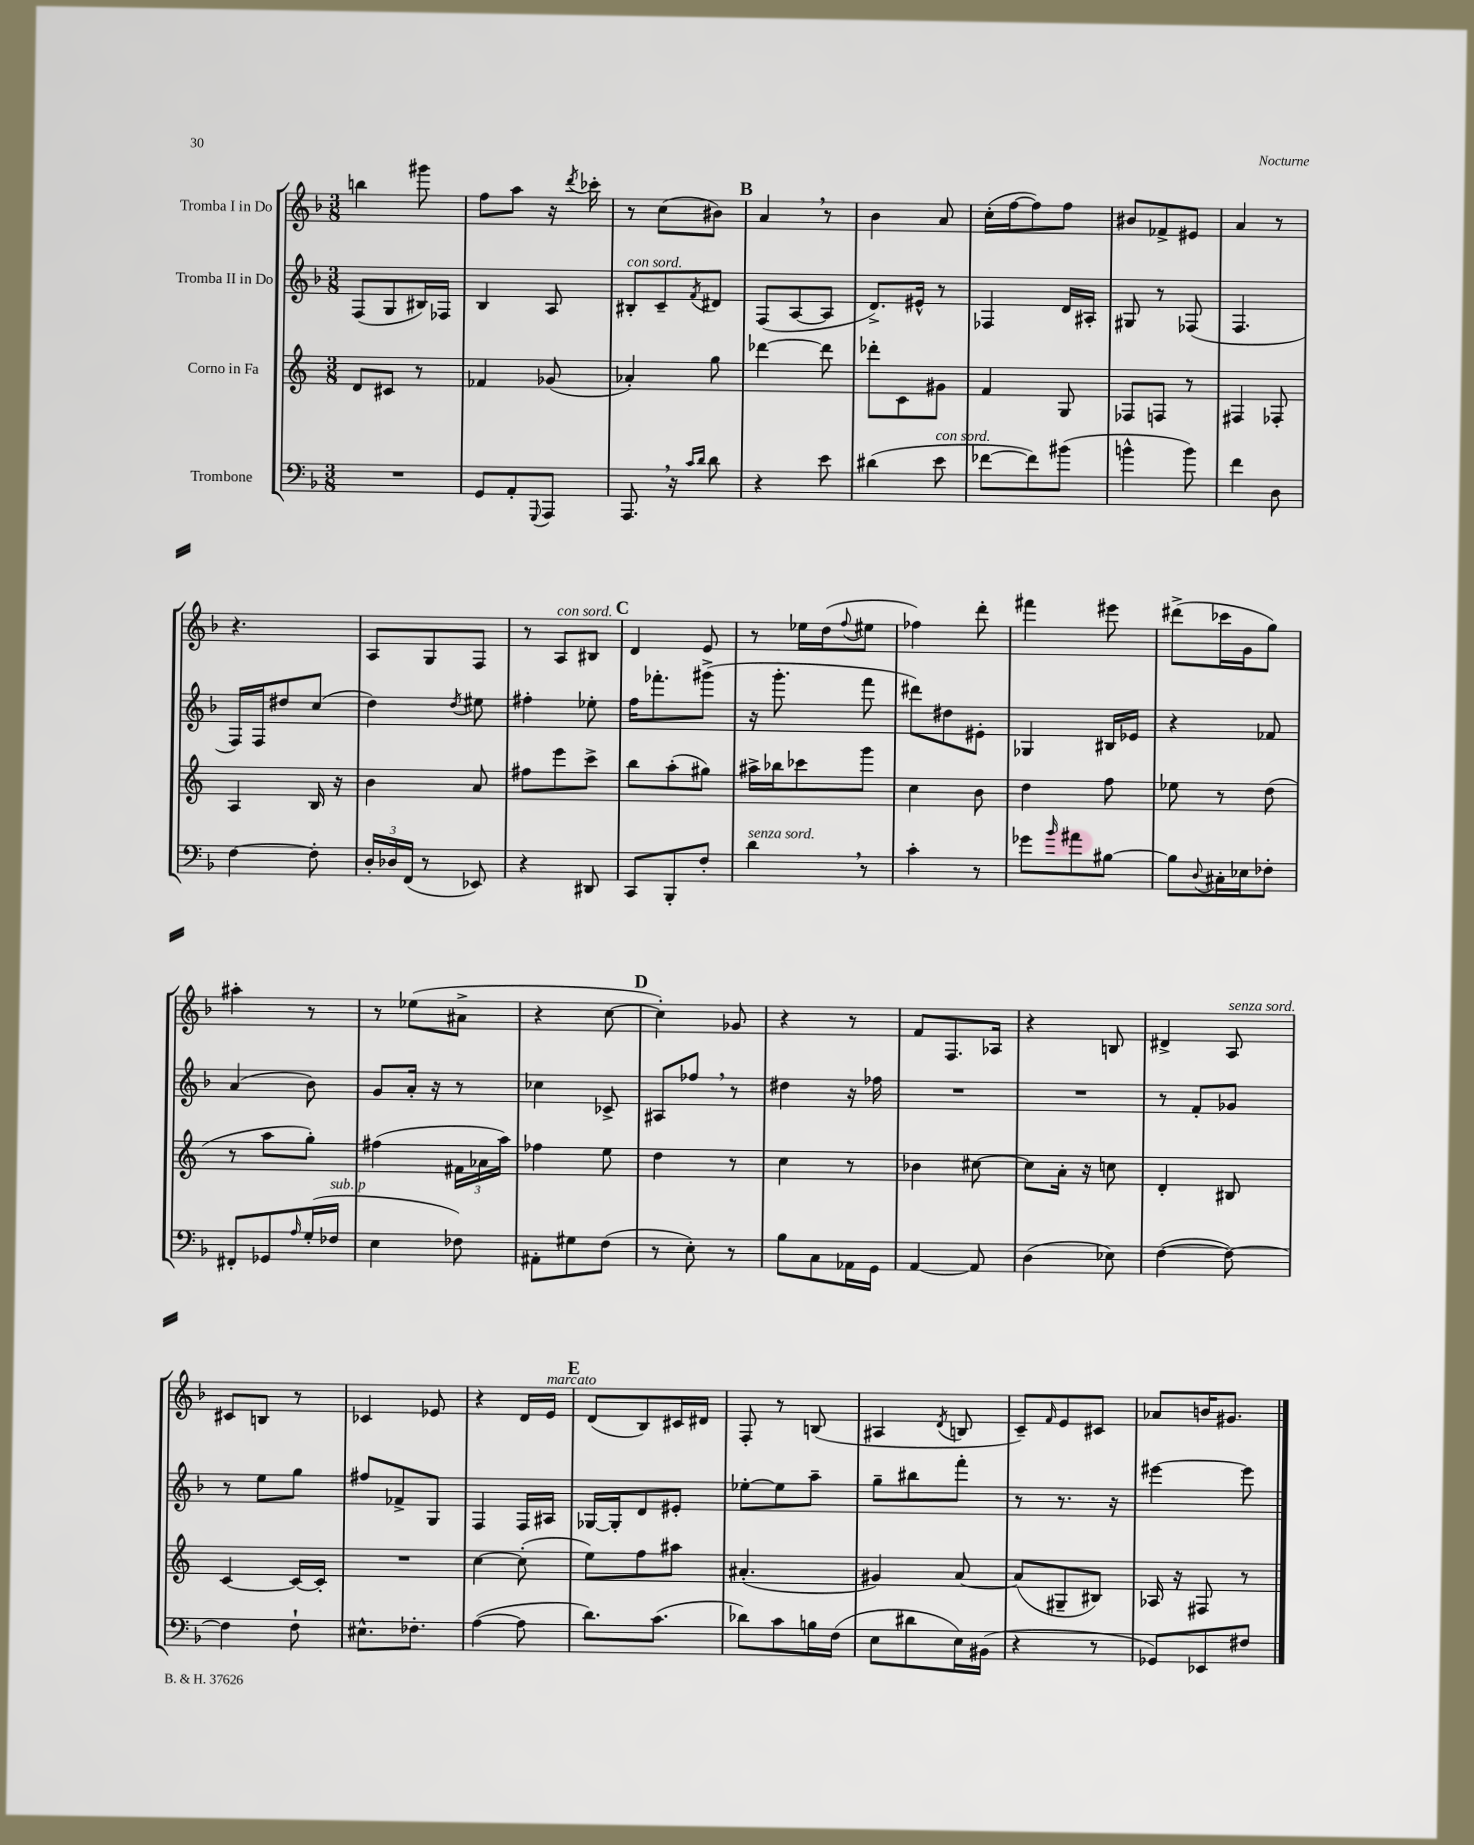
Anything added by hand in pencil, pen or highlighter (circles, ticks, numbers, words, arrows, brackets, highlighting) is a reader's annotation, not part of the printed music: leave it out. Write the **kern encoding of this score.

**kern	**kern	**kern	**kern
*staff4	*staff3	*staff2	*staff1
*clefF4	*clefG2	*clefG2	*clefG2
*k[b-]	*k[]	*k[b-]	*k[b-]
*M3/8	*M3/8	*M3/8	*M3/8
4.r	8d/L	(8F/L	4bb\
.	8c#/J	8G/	.
.	8r	16B#/L)	8ggg#\
.	.	16F-/JJ	.
=	=	=	=
8GG/L	4f-/	4B-/	8ff\L
8AA'/	.	.	8aa\J
8qqGGG/	.	.	.
8AAA/J	(8g-/	8A/	16r
.	.	.	8qddd/
.	.	.	16ccc-'\
=	=	=	=
8.AAA/	4a-'/)	8B#'/L	8r
.	.	8c~/	(8cc\L
16r	.	.	.
16qqc/LL	.	.	.
16qqd/JJ	.	8qf/	.
8d\	8gg\	8d#/J	8b#\J)
=	=	=	=
4r	[4ddd-\	(8F/L	4a/
.	.	[8A/	.
8e\	8ddd-\]	8A/]J	8r
=	=	=	=
(4d#\	8ddd-'\L	8.d^/L)	4b-\
.	8c\	.	.
.	.	16e#^^/Jk	.
8e\	8g#\J	8r	8a/
=	=	=	=
[8f-\L	4f/	4F-/	(16cc'\LL
.	.	.	[16ff\J
8f-\])	.	.	8ff\])
(8b#\J	8G/	16d/LL	8ff\J
.	.	16A#'/JJ	.
=	=	=	=
4b^^\	8F-/L	8G#/	8b#/L
.	8F/J	8r	8f-^/
8b\)	8r	(8F-/	8e#/J
=	=	=	=
4f\	4F#/	4.F/	4a/
8D\	8F-'/	.	8r
=	=	=	=
[4F\	4A/	16F/LL)	4.r
.	.	16F/J	.
.	.	8dd#/	.
8F'\]	16B/	(8cc/J	.
.	16r	.	.
=	=	=	=
24D'/LL	4b\	4dd\)	8A/L
24D-/	.	.	.
(24FF/JJ	.	.	.
8r	.	.	8G/
.	.	8qdd/	.
8EE-/)	8a/	8ee#\	8F/J
=	=	=	=
4r	8ff#\L	4ff#'\	8r
.	8eee\	.	8A/L
8DD#/	8ccc^\J	8ee-'\	8B#/J
=	=	=	=
8CC/L	8bb\L	16ff\LK	4d/
.	.	8.fff-'\	.
8BBB-'/	(8aa'\	.	.
8F'/J	8gg#\J)	(8ggg#^\J	8e/
=	=	=	=
4d\	16aa#^\LL	16r	8r
.	16bb-\J	8.ggg'\	.
.	8ccc-\	.	16ee-\LL
.	.	.	(16dd\J
.	.	.	8qqff/
8r	8ggg\J	8fff\	8ee#\J
=	=	=	=
4c'\	4cc\	8ddd#\L)	4ff-\)
.	.	8dd#\	.
8r	8b\	8e#'\J	8ddd'\
=	=	=	=
8g-\L	4dd\	4G-/	4fff#\
16qqb-/	.	.	.
8a#\	.	.	.
[8B#\J	8ff\	16B#/LL	8eee#\
.	.	16e-/JJ	.
=	=	=	=
8B#\]L	8ee-\	4r	(8ddd#^\L
8qqD/	.	.	.
16C#'\L	8r	.	16ccc-\L
16E-\J	.	.	16g\J
8F-'\J	(8dd\	8f-/	8gg\J)
=	=	=	=
8FF#'/L	8r	(4a/	4aa#'\
8GG-/	8aa\L	.	.
16qqA/	.	.	.
(16G'/L	8gg'\J)	8b-\)	8r
16F-/JJ	.	.	.
=	=	=	=
4E\	(4ff#\	8g/L	8r
.	.	16a'/Jk	(8ee-\L
.	.	16r	.
8F-\)	24f#\LL	8r	8a#^\J
.	24a-\	.	.
.	24aa\JJ)	.	.
=	=	=	=
8AA#'\L	4ff-\	4cc-\	4r
8G#\	.	.	.
(8F\J	8ee\	8c-^/	[8cc\
=	=	=	=
8r	4dd\	8A#/L	4cc'\])
8E'\)	.	8ff-/J	.
8r	8r	8r	8g-/
=	=	=	=
8B-\L	4cc\	4dd#\	4r
8C\	.	.	.
16AA-\L	8r	16r	8r
16GG\JJ	.	16ff-\	.
=	=	=	=
[4AA/	4b-\	4.r	8f/L
.	.	.	8.F/
8AA/]	[8cc#\	.	.
.	.	.	16A-/Jk
=	=	=	=
(4D\	8cc#\]L	4.r	4r
.	16a'\Jk	.	.
.	16r	.	.
8E-\)	8cc\	.	8B/
=	=	=	=
([4F\	4d'/	8r	4d#^/
.	.	8f'/L	.
8F\_)	8B#/	8g-/J	8A/
=	=	=	=
4F\]	[4c/	8r	8c#/L
.	.	8ee\L	8B/J
8F`\	16c/_LL	8gg\J	8r
.	16c'/]JJ	.	.
=	=	=	=
8.E#^^\L	4.r	8ff#/L	4c-/
.	.	8f-^/	.
8.F-'\J	.	.	.
.	.	8G/J	8e-/
=	=	=	=
([4A\	[4cc\	4F/	4r
8A\]	(8cc'\]	16F/LL	16d/LL
.	.	16A#/JJ	16e/JJ
=	=	=	=
8.d\L)	8ee\L)	[16G-/LL	(8d/L
.	.	16G-'/]J	.
.	8ff\	8d/	8B-/)
(8.c\J	.	.	.
.	8aa#\J	8e#'/J	16c#/L
.	.	.	16d#/JJ
=	=	=	=
8d-\L)	(4.a#'/	[8ee-'\L	8F'/
8c\	.	8ee-\]	8r
16B\L	.	8aa~\J	(8B/
(16F\JJ	.	.	.
=	=	=	=
8E\L	4g#/)	8gg~\L	4A#/
8d#\	.	8bb#\	.
.	.	.	8qd/
16E\L)	[8a/	8fff'\J	8B/
(16BB#\JJ	.	.	.
=	=	=	=
4r	(8a/]L	8r	8c~/L)
.	.	.	16qqf/
.	8G#~/	8.r	8e/
8r	8B#/J)	.	8c#/J
.	.	16r	.
=	=	=	=
8GG-/L)	16A-/	[4eee#\	8a-/L
.	16r	.	.
8EE-/	8F#/	.	16b/K
.	.	.	8.g#/J
8F#/J	8r	8eee#\]	.
==	==	==	==
*-	*-	*-	*-
